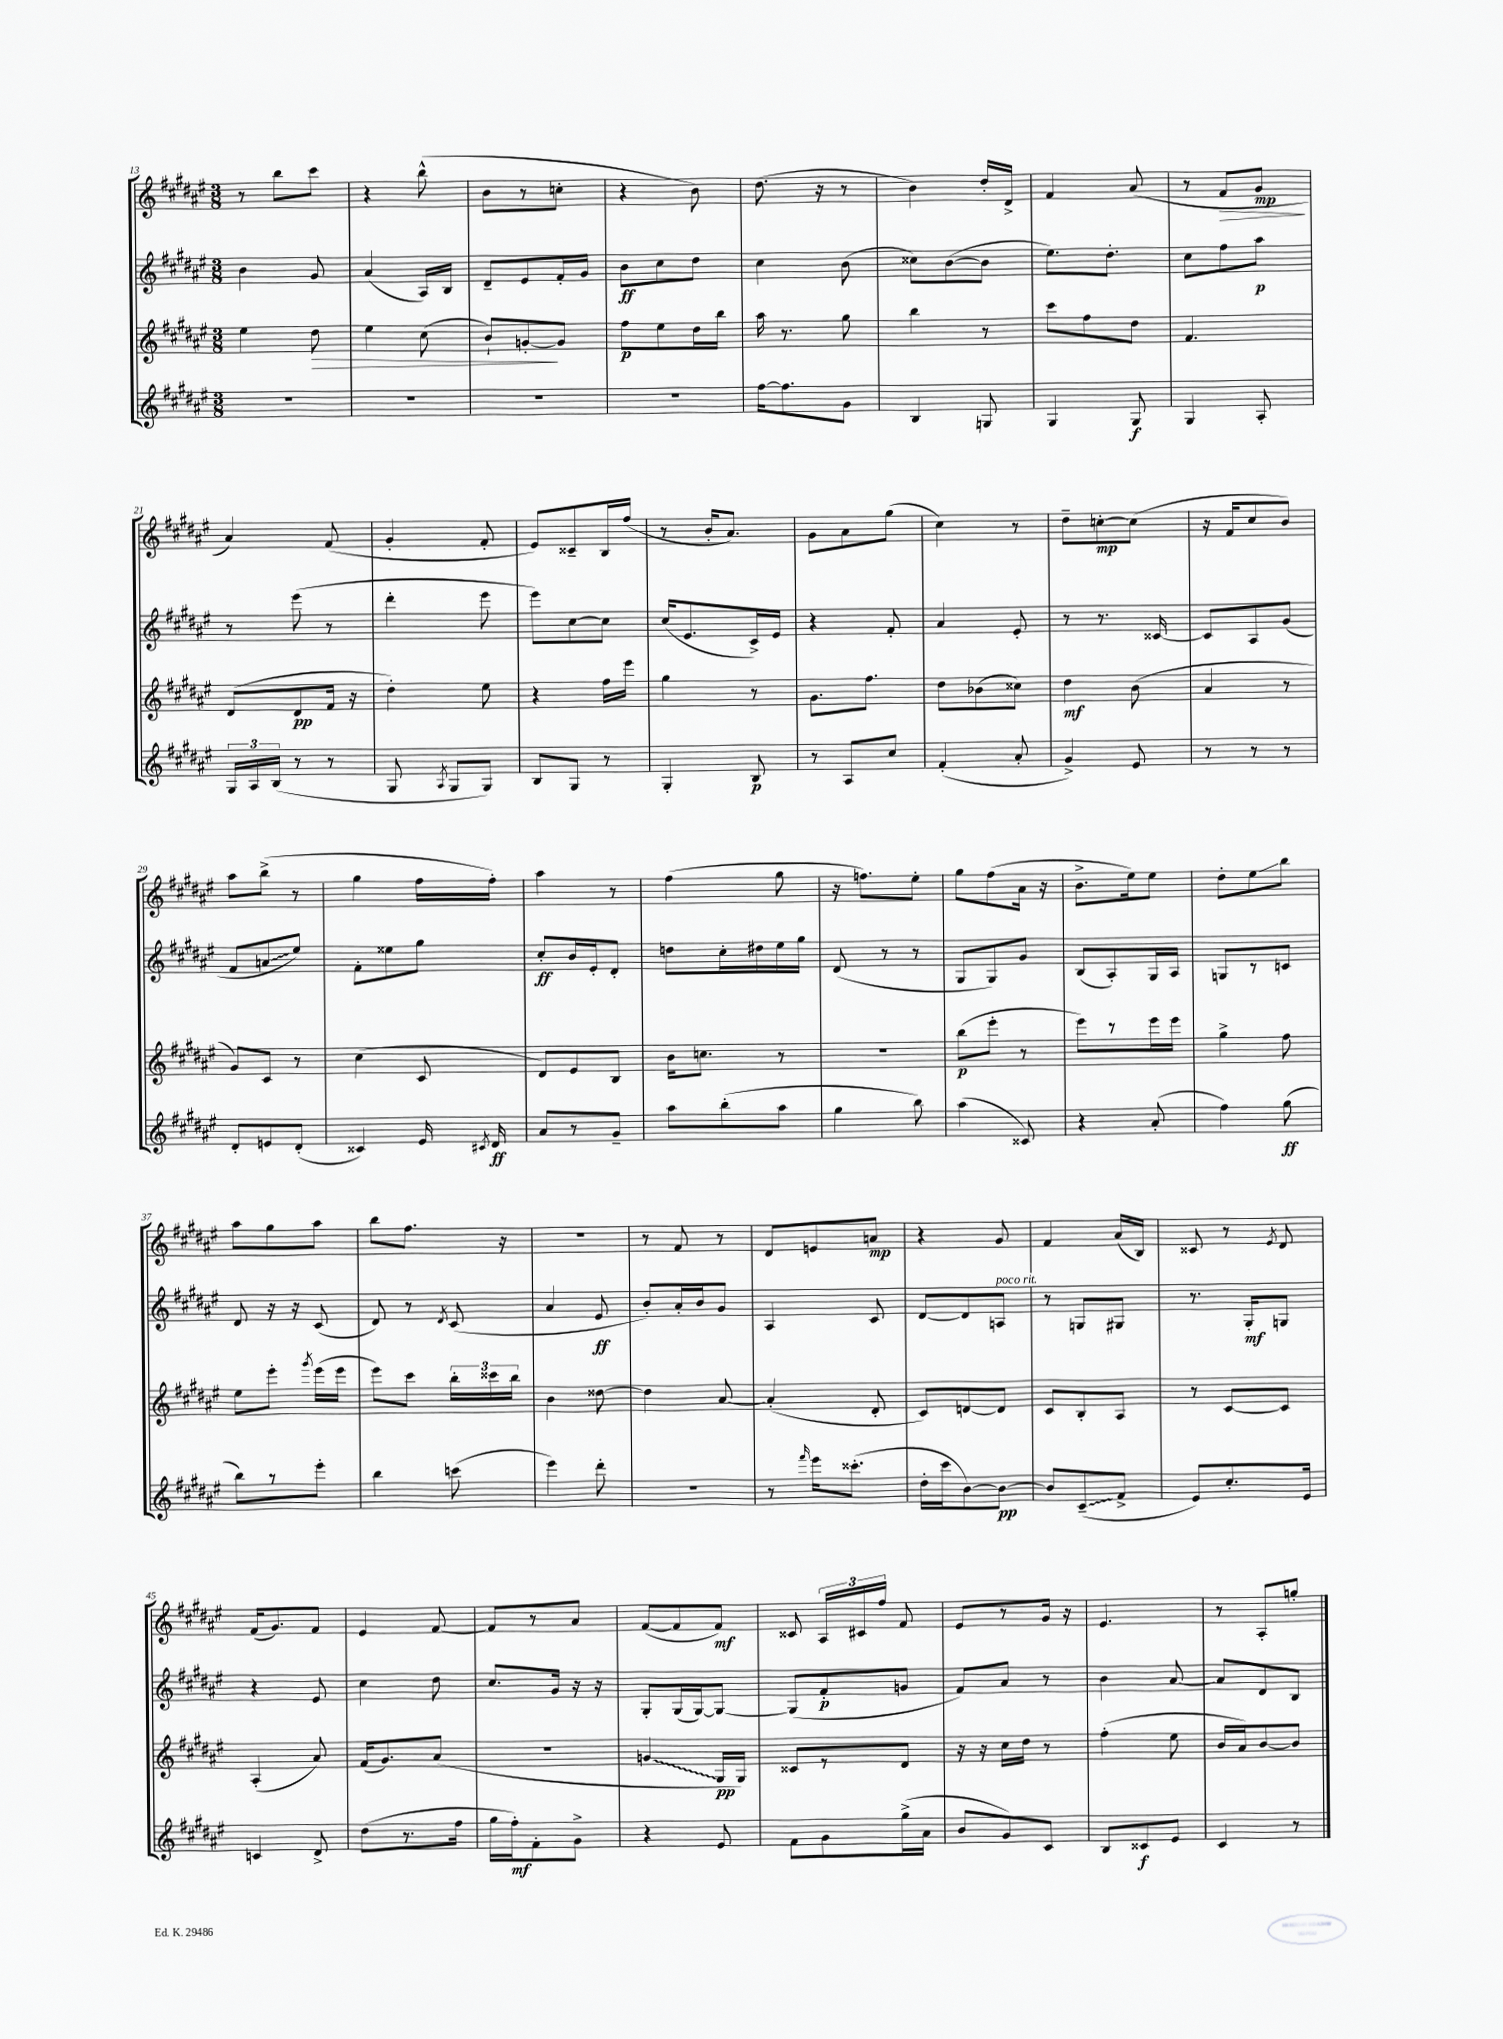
<<
\new StaffGroup <<
\new Staff = "s0" {
    \clef treble \key fis \major \numericTimeSignature \time 3/8
    \autoBeamOff r8 b''8[ cis'''8] |
    r4 b''8-^( |
    b'8[ r8 c''8]-. |
    r4 b'8) |
    dis''8.( r16 r8 |
    b'4) dis''16[-. dis'16]-> |
    fis'4 ais'8( |
    r8 fis'8[\> gis'8]\mp\! |
    ais'4) fis'8( |
    gis'4-. fis'8-. |
    eis'8[) cisis'8-- b16 fis''16]( |
    r8 b'16[-. ais'8.]) |
    gis'8[ ais'8 gis''8]( |
    cis''4) r8 |
    dis''8[-- c''8~-.\mp c''8]( |
    r16 fis'16[ cis''8 b'8]) |
    ais''8[ b''8]->( r8 |
    gis''4 fis''16[ fis''16]-.) |
    ais''4 r8 |
    fis''4( gis''8 |
    r16 f''8.[) eis''8]-. |
    gis''8[ fis''8( ais'16] r16 |
    b'8.[-> eis''16) eis''8] |
    dis''8[-. eis''8\glissando b''8] |
    ais''8[ gis''8 ais''8] |
    b''8[ fis''8.] r16 |
    r4. |
    r8 fis'8 r8 |
    dis'8[ e'8 a'8]\mp |
    r4 gis'8 |
    fis'4 ais'16[( b16]) |
    cisis'8 r8 \acciaccatura { eis'8 } dis'8 |
    fis'16[( gis'8.) fis'8] |
    eis'4 fis'8~ |
    fis'8[ r8 ais'8] |
    fis'8[~( fis'8 fis'8]\mf) |
    cisis'8 \tuplet 3/2 { ais16[ cis'16 fis''16] } fis'8 |
    eis'8[ r8 gis'16] r16 |
    eis'4. |
    r8 ais8[-. g''8]-. \bar "|." |
}
\new Staff = "s1" {
    \clef treble \key fis \major \numericTimeSignature \time 3/8
    \autoBeamOff b'4 gis'8 |
    ais'4( ais16[) b16] |
    dis'8[-- eis'8 fis'16-. gis'16] |
    b'8[\ff cis''8 dis''8] |
    cis''4 b'8( |
    cisis''8[) b'8~( b'8] |
    eis''8.[) dis''8.]-. |
    cis''8[ fis''8 ais''8]\p |
    r8 eis'''8( r8 |
    dis'''4-. eis'''8 |
    eis'''8[) cis''8~ cis''8] |
    cis''16[( eis'8. cis'16->) eis'16] |
    r4 fis'8-. |
    ais'4 eis'8-. |
    r8 r8. cisis'16~ |
    cisis'8[ ais8 gis'8]( |
    fis'8[ \once \override Glissando.style = #'zigzag a'8\glissando eis''8]) |
    fis'8[-. eisis''8 gis''8] |
    cis''8[-.\ff b'16 eis'16-. dis'8]-. |
    d''8[ cis''16-. dis''16 eis''16 gis''16] |
    dis'8( r8 r8 |
    gis8[ gis8) gis'8] |
    b8[( ais8-.) gis16 ais16] |
    g8[ r8 c'8] |
    dis'8 r16 r16 cis'8( |
    dis'8) r8 \acciaccatura { dis'8 } cis'8( |
    ais'4 eis'8\ff |
    b'8[-.) ais'16-. b'16 gis'8] |
    ais4 cis'8 |
    dis'8[~ dis'8 a8]^\markup { \italic "poco rit." } |
    r8 g8[ gis8] |
    r8. gis16[-.\mf g8] |
    r4 eis'8 |
    cis''4 dis''8 |
    cis''8.[ gis'16] r16 r16 |
    gis8[-. gis16( gis16~) gis8]~ |
    gis8[( fis'8-.\p g'8] |
    fis'8[) ais'8] r8 |
    b'4 ais'8~ |
    ais'8[ dis'8 b8] \bar "|." |
}
\new Staff = "s2" {
    \clef treble \key fis \major \numericTimeSignature \time 3/8
    \autoBeamOff eis''4 dis''8\> |
    eis''4 cis''8( |
    b'8[-!) g'8~-.\! g'8] |
    fis''8[\p eis''8 dis''16 b''16] |
    ais''16 r8. gis''8 |
    b''4 r8 |
    cis'''8[ fis''8 dis''8] |
    fis'4. |
    dis'8[( dis'8\pp fis'16] r16 |
    dis''4-.) eis''8 |
    r4 fis''16[ eis'''16] |
    gis''4 r8 |
    gis'8.[ fis''8.] |
    dis''8[ bes'8( cisis''8]) |
    dis''4\mf b'8( |
    ais'4 r8 |
    gis'8[) cis'8] r8 |
    cis''4( cis'8 |
    dis'8[) eis'8 b8] |
    b'16[ c''8.] r8 |
    R4. |
    b''8[\p( eis'''8]-. r8 |
    eis'''8[) r8 eis'''16 eis'''16] |
    gis''4-> fis''8 |
    eis''8[ eis'''8]-. \acciaccatura { gis'''8 } eis'''16[( eis'''16] |
    eis'''8[) cis'''8] \tuplet 3/2 { b''16[-. cisis'''16 b''16] } |
    b'4 disis''8~ |
    disis''4 ais'8~ |
    ais'4-.( dis'8-. |
    cis'8[) d'8~ d'8] |
    cis'8[ b8-. ais8] |
    r8 cis'8[~ cis'8] |
    ais4-.( ais'8) |
    fis'16[( gis'8.) ais'8]( |
    R4. |
    \once \override Glissando.style = #'zigzag g'4\glissando gis16[\pp gis16]) |
    cisis'8[ r8 dis'8] |
    r16 r16 cis''16[ dis''16] r8 |
    fis''4-.( eis''8 |
    b'16[ ais'16) b'8~ b'8] \bar "|." |
}
\new Staff = "s3" {
    \clef treble \key fis \major \numericTimeSignature \time 3/8
    \autoBeamOff R4. |
    R4. |
    R4. |
    R4. |
    fis''16[~ fis''8. gis'8] |
    b4 g8 |
    gis4 gis8\f |
    gis4 ais8-. |
    \tuplet 3/2 { gis16[ ais16 b16]( } r8 r8 |
    gis8 \acciaccatura { ais8 } gis8[ gis8]) |
    b8[ gis8] r8 |
    gis4-. b8\p |
    r8 ais8[ cis''8] |
    fis'4-.( ais'8-. |
    gis'4->) eis'8 |
    r8 r8 r8 |
    dis'8[-. e'8 dis'8]-.( |
    cisis'4) eis'16 \acciaccatura { cis'8 } dis'16\ff |
    ais'8[ r8 gis'8]-- |
    ais''8[ b''8-.( ais''8] |
    gis''4 b''8) |
    ais''4( cisis'8) |
    r4 ais'8-.( |
    fis''4) gis''8\ff( |
    b''8[) r8 eis'''8]-. |
    b''4 c'''8( |
    eis'''4) dis'''8-. |
    R4. |
    r8 \grace { fis'''16 } eis'''16[ cisis'''8.]-.( |
    dis''16[-. cis'''16 b'8~) b'8]~\pp |
    b'8[ \once \override Glissando.style = #'zigzag cis'8--\glissando( fis'8]-> |
    eis'8[) cis''8.-. eis'16] |
    c'4 dis'8-> |
    dis''8[( r8. fis''16] |
    gis''16[ fis''16-.\mf) fis'8-. gis'8]-> |
    r4 eis'8 |
    fis'8[ gis'8 gis''16->( ais'16] |
    b'8[ gis'8) cis'8] |
    b8[ cisis'8\f eis'8] |
    cis'4 r8 \bar "|." |
}
>>
>>
\layout { \context { \Score currentBarNumber = #13 } }
